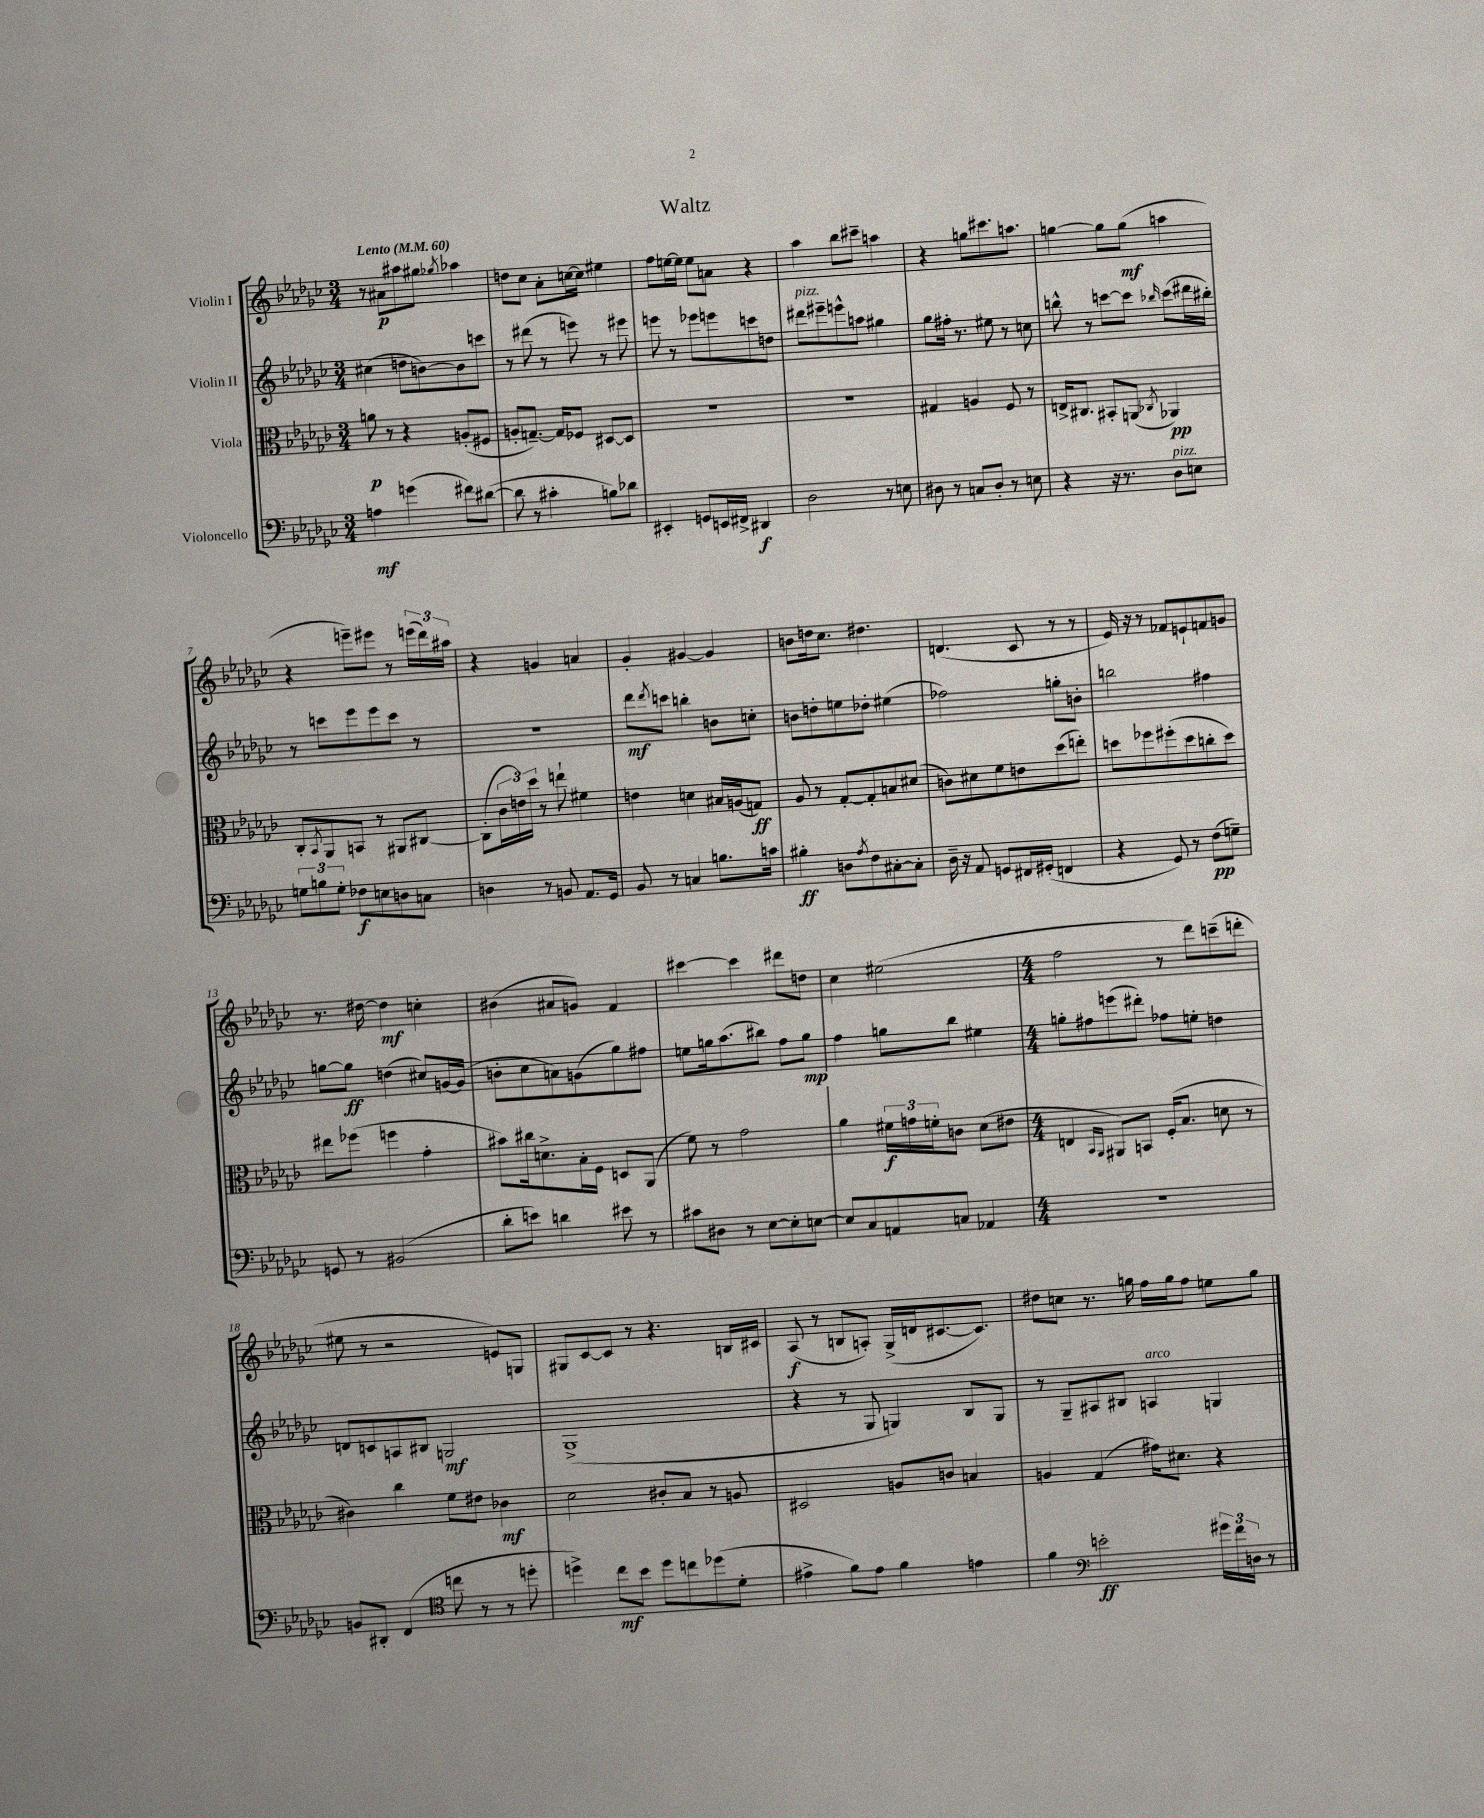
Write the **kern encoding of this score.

**kern	**dynam	**kern	**dynam	**kern	**dynam	**kern	**dynam
*part4	*part4	*part3	*part3	*part2	*part2	*part1	*part1
*staff4	*staff4	*staff3	*staff3	*staff2	*staff2	*staff1	*staff1
*I"Violoncello	*	*I"Viola	*	*I"Violin II	*	*I"Violin I	*
*clefF4	*	*clefC3	*	*clefG2	*	*clefG2	*
*k[b-e-a-d-g-c-]	*	*k[b-e-a-d-g-c-]	*	*k[b-e-a-d-g-c-]	*	*k[b-e-a-d-g-c-]	*
*M3/4	*	*M3/4	*	*M3/4	*	*M3/4	*
*MM60	*	*MM60	*	*MM60	*	*MM60	*
=1	=1	=1	=1	=1	=1	=1	=1
!	!	!	!	!	!	!LO:TX:a:B:t=Lento	!
4An\	mf	8an\	p	(4cc#X\	.	8r	.
.	.	8r	.	.	.	8a#X\L	p
(4gn\	.	4r	.	8ddn\L	.	8aa#X\	.
.	.	.	.	[8bn\)	.	8gg#X\J	.
.	.	.	.	.	.	8qgg-X/	.
8f#X\L)	.	(8An'/L	.	8b\]	.	4aa-X\	.
([8d#X\J	.	8F#X/J	.	8cccn\J	.	.	.
=2	=2	=2	=2	=2	=2	=2	=2
8d#\]	.	8An'/L	.	8r	.	8ddn\L	.
8r	.	[8.Gn~/J)	.	(8ddd#X\	.	8cc-\J	.
4c#X'\	.	.	.	8r	.	8a-'\L	.
.	.	16G/KL]	.	.	.	.	.
.	.	8F-X/J	.	8eeen\)	.	[16ccn\L	.
.	.	.	.	.	.	16cc\JJ]	.
8Bn\L)	.	[8D#X/L	.	8r	.	4ee#X\	.
8d-X\J	.	8D#/J]	.	8eee#X\	.	.	.
=3	=3	=3	=3	=3	=3	=3	=3
4EE#X'/	.	2.r	.	8eeen\	.	8ff\L	.
.	.	.	.	8r	.	[16een\L	.
.	.	.	.	.	.	16ee\JJ]	.
8GGn/L	.	.	.	8eee-X\L	.	8ee\L	.
16EEn/L	.	.	.	8eeen\	.	8an\J	.
16FF#X^/JJ	.	.	.	.	.	.	.
4DD#X/	f	.	.	8cccn\	.	4r	.
.	.	.	.	8ddn\J	.	.	.
=4	=4	=4	=4	=4	=4	=4	=4
!	!	!	!	!LO:TX:a:i:t=pizz.	!	!	!
2D-\	.	2.r	.	8ddd#X\L	.	4aa-\	.
.	.	.	.	8eee#X~\	.	.	.
.	.	.	.	8eeen^^\	.	8bb-\L	.
.	.	.	.	8aan\J	.	8ccc#X~\J	.
8r	.	.	.	4gg#X\	.	4aan\	.
8En\	.	.	.	.	.	.	.
=5	=5	=5	=5	=5	=5	=5	=5
8D#X\	.	4G#X/	.	8gg-\L	.	4r	.
8r	.	.	.	16ff#X'\Jk	.	.	.
.	.	.	.	8.r	.	.	.
8Cn/L	.	4An/	.	.	.	8ggn\L	.
8D#'/J	.	.	.	8ee#X\	.	8.ccc#X\	.
8r	.	8F/	.	8r	.	.	.
.	.	.	.	.	.	8.aan\J	.
8En\	.	8r	.	8ccn\	.	.	.
=6	=6	=6	=6	=6	=6	=6	=6
4r	.	16En^/KL	.	8bbn^^\	.	[4ggn\	.
.	.	8.C#X/J	.	.	.	.	.
.	.	.	.	8r	.	.	.
16r	.	8BB#X'/L	.	[8cccn\L	.	8gg\L]	.
8.r	.	.	.	.	.	.	.
.	.	(8AAn/J	.	8ccc\J]	.	(8gg\J	mf
.	.	8qC-X/	.	16qqbb-X/	.	.	.
!LO:TX:a:i:t=pizz.	!	!	!	!	!	!	!
8D-\L	.	4AA-X/)	pp	(8ccc\L	.	4aan\	.
8En\J	.	.	.	16ddd#X\L	.	.	.
.	.	.	.	16bb#X'\JJ)	.	.	.
!!LO:LB:g=z
=7	=7	=7	=7	=7	=7	=7	=7
12Gn\L	.	8C-'/L	.	8r	.	4r	.
12Bn\	.	.	.	.	.	.	.
.	.	8qBB-/	.	.	.	.	.
.	.	8AA-/	.	8cccn\L	.	.	.
12G'\J	.	.	.	.	.	.	.
8F-X\L	f	8BBn/J	.	8eee-\	.	8eeen~\L)	.
8En\	.	8r	.	8eee-\	.	8eee#X\J	.
8Dn\	.	8AA#X/L	.	8ccc\J	.	8r	.
8Cn\J	.	[8C#X/J	.	8r	.	(24eeen\LL	.
.	.	.	.	.	.	24ddd-\)	.
.	.	.	.	.	.	24aa#X\JJ	.
=8	=8	=8	=8	=8	=8	=8	=8
4Dn\	.	(8C#'\L]	.	2.r	.	4r	.
.	.	24c-\L	.	.	.	.	.
.	.	24en\)	.	.	.	.	.
.	.	24dd-\JJ	.	.	.	.	.
8r	.	8r	.	.	.	4gn/	.
8BBn/	.	8een`\	.	.	.	.	.
8.AA-/L	.	4f#X\	.	.	.	4an/	.
16GG-/Jk	.	.	.	.	.	.	.
=9	=9	=9	=9	=9	=9	=9	=9
8BB-/	.	4en\	.	8ddd-\L	mf	4g-'/	.
.	.	.	.	8qddd-/	.	.	.
8r	.	.	.	8cccn\J	.	.	.
4Cn/	.	4dn\	.	4bbn'\	.	[4g#X/	.
8.Bn\L	.	16B#X/LL	.	8bn\L	.	4g#/]	.
.	.	(16An/J	.	.	.	.	.
.	.	8Gn/J)	ff	8ccn'\J	.	.	.
16cn\Jk	.	.	.	.	.	.	.
=10	=10	=10	=10	=10	=10	=10	=10
4B#X'\	ff	8A-/	.	8bn\L	.	8bn\L	.
.	.	8r	.	8ddn'\	.	16ddn\k	.
.	.	.	.	.	.	8.cc-\J	.
8Dn\L	.	[8G-'/L	.	8een\	.	.	.
8qA-/	.	.	.	.	.	.	.
8F\	.	8G-'/]	.	8dd-X'\J	.	4.dd#X\	.
[8C#X'\	.	8Bn/	.	(4ee#X\	.	.	.
8C#'\J]	.	(8d#X/J	.	.	.	.	.
=11	=11	=11	=11	=11	=11	=11	=11
16D-~\	.	8cn\L)	.	2ff-X\)	.	(4.dn/	.
16r	.	.	.	.	.	.	.
8AA-/	.	8d#X\	.	.	.	.	.
8GGn/L	.	8f\	.	.	.	.	.
16FF#X/L	.	8en\	.	.	.	8c-/	.
(16GG#X'/JJ	.	.	.	.	.	.	.
4FFn/	.	(8dd-\	.	8ggn'\L	.	8r	.
.	.	8een'\J)	.	8bn'\J	.	8r	.
=12	=12	=12	=12	=12	=12	=12	=12
4r	.	8ddn\L	.	2bbn\	.	16e-/)	.
.	.	.	.	.	.	16r	.
.	.	8ff-X\	.	.	.	8r	.
8GG-/)	.	(8ff#X'\	.	.	.	8f-X/L	.
8r	.	8dd\	.	.	.	8en`/	.
(8F\L	pp	8ccn'\	.	4ff#X\	.	8fn/	.
8Gn~\J)	.	8dd\J)	.	.	.	8gn/J	.
!!LO:LB:g=z
=13	=13	=13	=13	=13	=13	=13	=13
8GGn/	.	8ee#X\L	.	[8ggn\L	.	8.r	.
8r	.	(8ff-X\J	.	8gg\J]	ff	.	.
.	.	.	.	.	.	[16dd#X\	.
(2BB#X/	.	4ffn\	.	(4ddn\	.	4dd#\]	mf
.	.	4g-'\	.	8cc#X/L)	.	4ccn'\	.
.	.	.	.	[16gn/L	.	.	.
.	.	.	.	(16g/JJ]	.	.	.
=14	=14	=14	=14	=14	=14	=14	=14
8d-'\L	.	8b#X\L)	.	8bn'\L	.	(4b#X\	.
8en\J)	.	16cc#X\k	.	8cc-\	.	.	.
.	.	8.dn^\	.	.	.	.	.
4dn\	.	.	.	8an\)	.	8a#X/L	.
.	.	16B-'\L	.	(8gn\	.	8gn/J)	.
.	.	16F\JJ	.	.	.	.	.
8e#X\	.	8Dn/L	.	8gg-\)	.	4f/	.
8r	.	(8AA-/J	.	8ff#X\J	.	.	.
=15	=15	=15	=15	=15	=15	=15	=15
8c#X\L	.	8f\)	.	8een\L	.	[4ccc#X\	.
8D#X\J	.	8r	.	16ggn\k	.	.	.
.	.	.	.	(8.aa-\	.	.	.
8r	.	2g-\	.	.	.	4ccc#\]	.
[8E-\L	.	.	.	8bb#X\J)	.	.	.
8E-'\]	.	.	.	8ff\L	.	8ddd#X\L	.
[8En\J	.	.	.	8gg\J	mp	8ddn\J	.
=16	=16	=16	=16	=16	=16	=16	=16
8E/L]	.	4a-\	.	4ff\	.	4cc-\	.
8C-/	.	.	.	.	.	.	.
8AAn/	.	24f#X\LL	f	8ggn\L	.	(2ee#X\	.
.	.	24gn\	.	.	.	.	.
.	.	24fn'\J	.	.	.	.	.
8Cn/J	.	8cn\J	.	8bb-\J	.	.	.
4AA-X/	.	(8d-\L	.	4ee#X\	.	.	.
.	.	8e#X\J	.	.	.	.	.
=17	=17	=17	=17	=17	=17	=17	=17
*M4/4	*	*M4/4	*	*M4/4	*	*M4/4	*
1r	.	4En/	.	8ggn'\L	.	2ff\	.
.	.	.	.	8ff#X\	.	.	.
.	.	16qqBB-/LL	.	.	.	.	.
.	.	16qqAA-/JJ	.	.	.	.	.
.	.	8AA#X/L)	.	(8eeen\	.	.	.
.	.	8BBn/J	.	8ddd#X'\J)	.	.	.
.	.	(16F'/KL	.	8ff-X\L	.	8r	.
.	.	8.B-/J	.	.	.	.	.
.	.	.	.	8een'\J	.	8ddd-\L)	.
.	.	8dn\	.	4ddn\	.	(8cccn~\	.
.	.	8r	.	.	.	8dddn'\J	.
!!LO:LB:g=z
=18	=18	=18	=18	=18	=18	=18	=18
8BBn/L	.	4c#X\)	.	8dn/L	.	8ee#X\	.
8DD#X'/J	.	.	.	8cn/	.	8r	.
(4FF/	.	4cc-\	.	8An/	.	2r	.
.	.	.	.	8B#X/J	.	.	.
*clefC4	*	*	*	*	*	*	*
8ccn\	.	8f\L	.	2Gn/	mf	.	.
8r	.	8e#X\J	.	.	.	.	.
8r	.	4c-X\	mf	.	.	8en/L)	.
8ddn'\	.	.	.	.	.	8Gn/J	.
=19	=19	=19	=19	=19	=19	=19	=19
4ddn^\)	.	2d-\	.	(1G-^	.	8G#X/L	.
.	.	.	.	.	.	[8c-/	.
8cc-\L	mf	.	.	.	.	8c-/J]	.
8b-\J	.	.	.	.	.	8r	.
8dd\L	.	8c#X'/L	.	.	.	4.r	.
8ccn\	.	8B-/J	.	.	.	.	.
(8dd-X\	.	8r	.	.	.	.	.
8d-'\J	.	8An/	.	.	.	16Bn/LL	.
.	.	.	.	.	.	16c#X/JJ	.
=20	=20	=20	=20	=20	=20	=20	=20
4e#X^\	.	2D#X/	.	4r	.	(8A-/	f
.	.	.	.	.	.	8r	.
8f\L)	.	.	.	8r	.	8Bn/L	.
8e#\J	.	.	.	8G-/	.	8An'/J)	.
4f\	.	8An/L	.	4Gn/)	.	(16G-^/LL	.
.	.	.	.	.	.	16dn/J	.
.	.	8cn/J	.	.	.	[8.c#X/	.
4en\	.	4Bn/	.	8B-/L	.	.	.
.	.	.	.	.	.	8.c#/J])	.
.	.	.	.	8G/J	.	.	.
=21	=21	=21	=21	=21	=21	=21	=21
4f\	.	4An/	.	8r	.	8dd#X\L	.
.	.	.	.	8G-~/L	.	8ccn\J	.
*clefF4	*	*	*	*	*	*	*
2en'\	ff	(4G-/	.	8A#X/	.	8.r	.
.	.	.	.	8B#X/J	.	.	.
.	.	.	.	.	.	16ggn\	.
!	!	!	!	!LO:TX:a:i:t=arco	!	!	!
.	.	16g#X\KL)	.	4An/	.	16ff\LL	.
.	.	8.d#X\J	.	.	.	16gg\J	.
.	.	.	.	.	.	8ff\J	.
24g#X\LL	.	4r	.	4Gn/	.	8een\L	.
24f\	.	.	.	.	.	.	.
24Dn\JJ	.	.	.	.	.	.	.
8r	.	.	.	.	.	8gg\J	.
==	==	==	==	==	==	==	==
*-	*-	*-	*-	*-	*-	*-	*-
